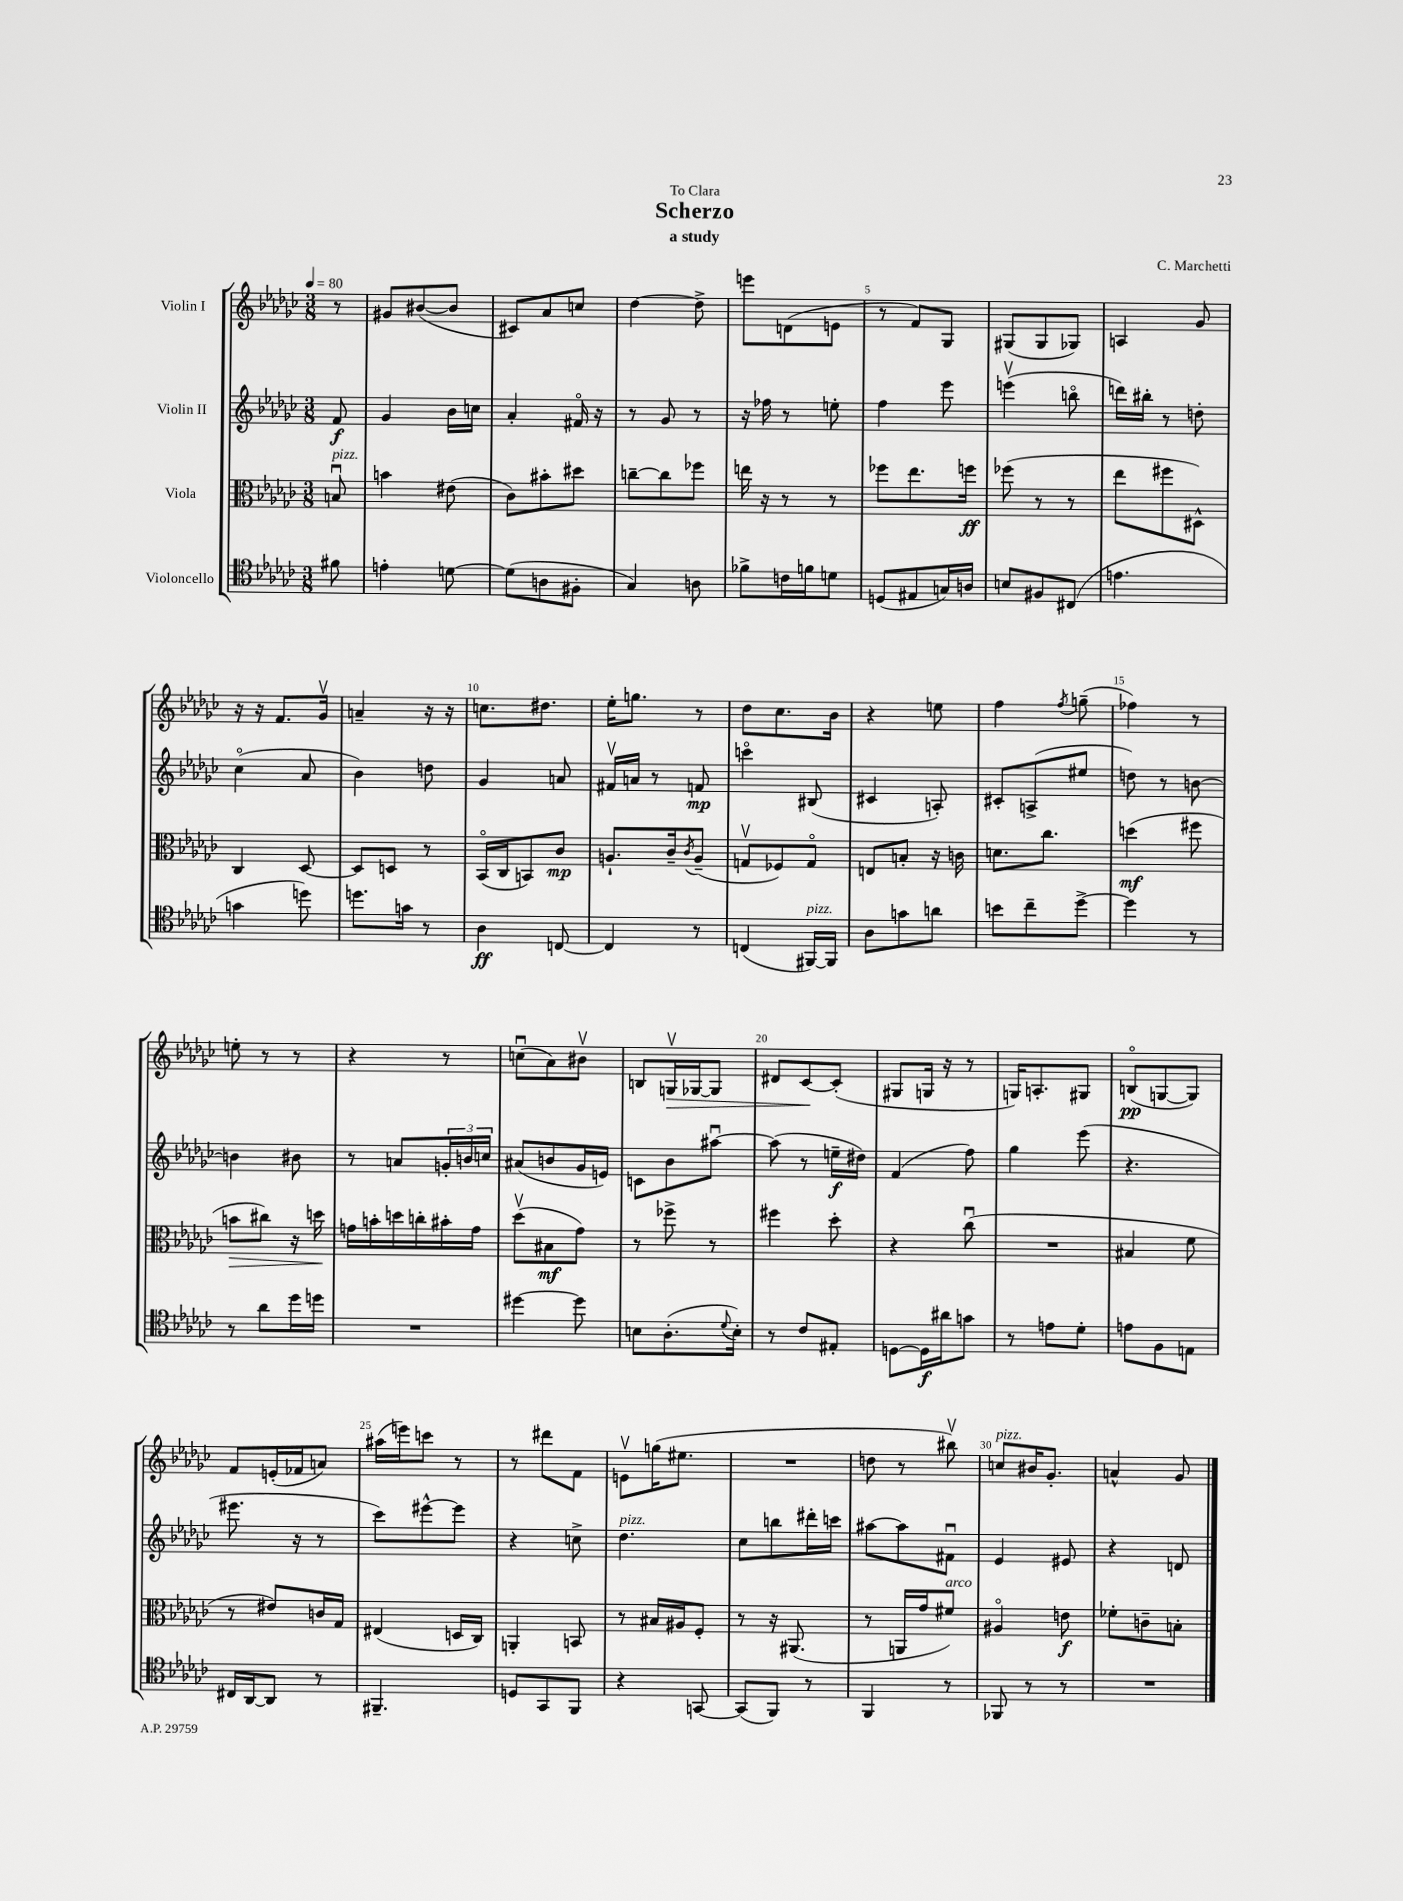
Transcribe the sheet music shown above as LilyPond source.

\header { title = "Scherzo" composer = "C. Marchetti" subtitle = "a study" dedication = "To Clara" }
<<
\new StaffGroup <<
\new Staff = "s0" \with { instrumentName = "Violin I" } {
    \clef treble \key ges \major \numericTimeSignature \time 3/8 \partial 8 \tempo 4 = 80
    r8 |
    gis'8 bis'8~( bis'8 |
    cis'8) aes'8 c''8 |
    des''4~ des''8-> |
    e'''8 d'8( e'8 |
    r8 f'8) ges8 |
    gis8( gis8 ges8) |
    a4 ges'8 |
    r16 r16 f'8. ges'16\upbow |
    a'4-- r16 r16 |
    c''8. dis''8. |
    ees''16-. g''8. r8 |
    des''8 ces''8. bes'16 |
    r4 e''8 |
    f''4 \acciaccatura { f''8 } g''8--( |
    fes''4) r8 |
    e''8-. r8 r8 |
    r4 r8 |
    c''8\downbow( aes'8) bis'8\upbow |
    b8 g16\upbow\> ges16~ ges8 |
    dis'8 ces'8~\! ces'8-.( |
    gis8 g16 r16 r8 |
    g16) a8.-. gis8 |
    b8\flageolet\pp( g8~ g8) |
    f'8 e'16-.( fes'16 a'8) |
    ais''16( e'''16) c'''8 r8 |
    r8 dis'''8 f'8 |
    e'8\upbow g''16( eis''8. |
    R4. |
    d''8 r8 bis''8\upbow) |
    c''8^\markup { \italic "pizz." } bis'16 ges'8.-. |
    a'4-^ ges'8 \bar "|." |
}
\new Staff = "s1" \with { instrumentName = "Violin II" } {
    \clef treble \key ges \major \numericTimeSignature \time 3/8 \partial 8
    f'8\f |
    ges'4 bes'16 c''16 |
    aes'4-. fis'16\flageolet r16 |
    r8 ges'8 r8 |
    r16 fes''16 r8 e''8-. |
    f''4 ees'''8 |
    e'''4\upbow( b''8\flageolet |
    d'''16) bis''16-. r8 d''8-. |
    ces''4\flageolet( aes'8 |
    bes'4) d''8 |
    ges'4 a'8 |
    fis'16\upbow a'16 r8 f'8\mp |
    c'''4\flageolet bis8( |
    cis'4 a8-.) |
    cis'8-. a8->( eis''8 |
    d''8) r8 b'8~ |
    b'4 bis'8 |
    r8 a'8 \tuplet 3/2 { g'16-. b'16 c''16 } |
    ais'8( b'8 ges'16 e'16) |
    c'8 bes'8 ais''8~\downbow |
    ais''8( r8 e''16--\f dis''16) |
    f'4( f''8) |
    ges''4 ees'''8( |
    r4. |
    eis'''8. r16 r8 |
    ces'''8) eis'''8~-^ eis'''8 |
    r4 c''8-> |
    des''4.^\markup { \italic "pizz." } |
    ces''8 b''8 dis'''16-. c'''16 |
    ais''8~ ais''8 fis'8\downbow |
    ees'4 eis'8 |
    r4 d'8 \bar "|." |
}
\new Staff = "s2" \with { instrumentName = "Viola" } {
    \clef alto \key ges \major \numericTimeSignature \time 3/8 \partial 8
    b8\downbow^\markup { \italic "pizz." } |
    b'4 eis'8( |
    ces'8) bis'8-. dis''8 |
    c''8~-- c''8 fes''8 |
    e''16 r16 r8 r8 |
    fes''8 ees''8. f''16\ff |
    fes''8( r8 r8 |
    ees''8 fis''8 dis8-^) |
    ces4 des8~ |
    des8 d8 r8 |
    bes,16\flageolet( ces16 b,8) ces'8\mp |
    a8.-! ces'16-- \acciaccatura { ces'8 } a8--( |
    g8\upbow fes8) g8\flageolet |
    e8 b8-. r16 c'16 |
    d'8. ces''8. |
    d''4\mf( fis''8 |
    b'8\> cis''8) r16 d''16\! |
    g'16 b'16-. d''16 c''16-. bis'16-. g'16 |
    des''8\upbow( bis8\mf ges'8) |
    r8 fes''8-> r8 |
    fis''4 des''8-. |
    r4 ces''8\downbow( |
    R4. |
    bis4 f'8 |
    r8 eis'8) c'16 ges16 |
    eis4( d16 ces16) |
    a,4-. b,8 |
    r8 bis16 ais16 f8-. |
    r8 r16 ais,8.( |
    r8 a,16 ges'16 fis'8^\markup { \italic "arco" }) |
    ais4\flageolet e'8\f |
    fes'8-. c'8-- b8-. \bar "|." |
}
\new Staff = "s3" \with { instrumentName = "Violoncello" } {
    \clef tenor \key ges \major \numericTimeSignature \time 3/8 \partial 8
    fis'8 |
    e'4-. d'8~ |
    d'8( a8 fis8-. |
    ges4) a8 |
    fes'8-> c'16 f'16 d'8 |
    d8( eis8 g16) a16 |
    b8 fis8 cis8( |
    e'4. |
    g'4 d''8) |
    d''8. g'16 r8 |
    aes4\ff c8~ |
    c4 r8 |
    c4( fis,16~^\markup { \italic "pizz." }) fis,16 |
    aes8 g'8 a'8 |
    b'8 ces''8-- des''8~-> |
    des''4 r8 |
    r8 aes'8 des''16 d''16 |
    R4. |
    dis''4~ dis''8 |
    b8 aes8.-.( \appoggiatura { des'8 } b16-.) |
    r8 ces'8 eis8-. |
    d8~ d16\f ais'16 g'8 |
    r8 e'8 des'8-. |
    e'8 f8 e8 |
    cis16 aes,16~ aes,8 r8 |
    fis,4.-- |
    d8 ges,8 f,8 |
    r4 g,8~ |
    g,8( f,8) r8 |
    f,4 r8 |
    fes,8 r8 r8 |
    R4. \bar "|." |
}
>>
>>
\layout { \context { \Score \override BarNumber.break-visibility = ##(#f #t #t) barNumberVisibility = #(every-nth-bar-number-visible 5) } }
